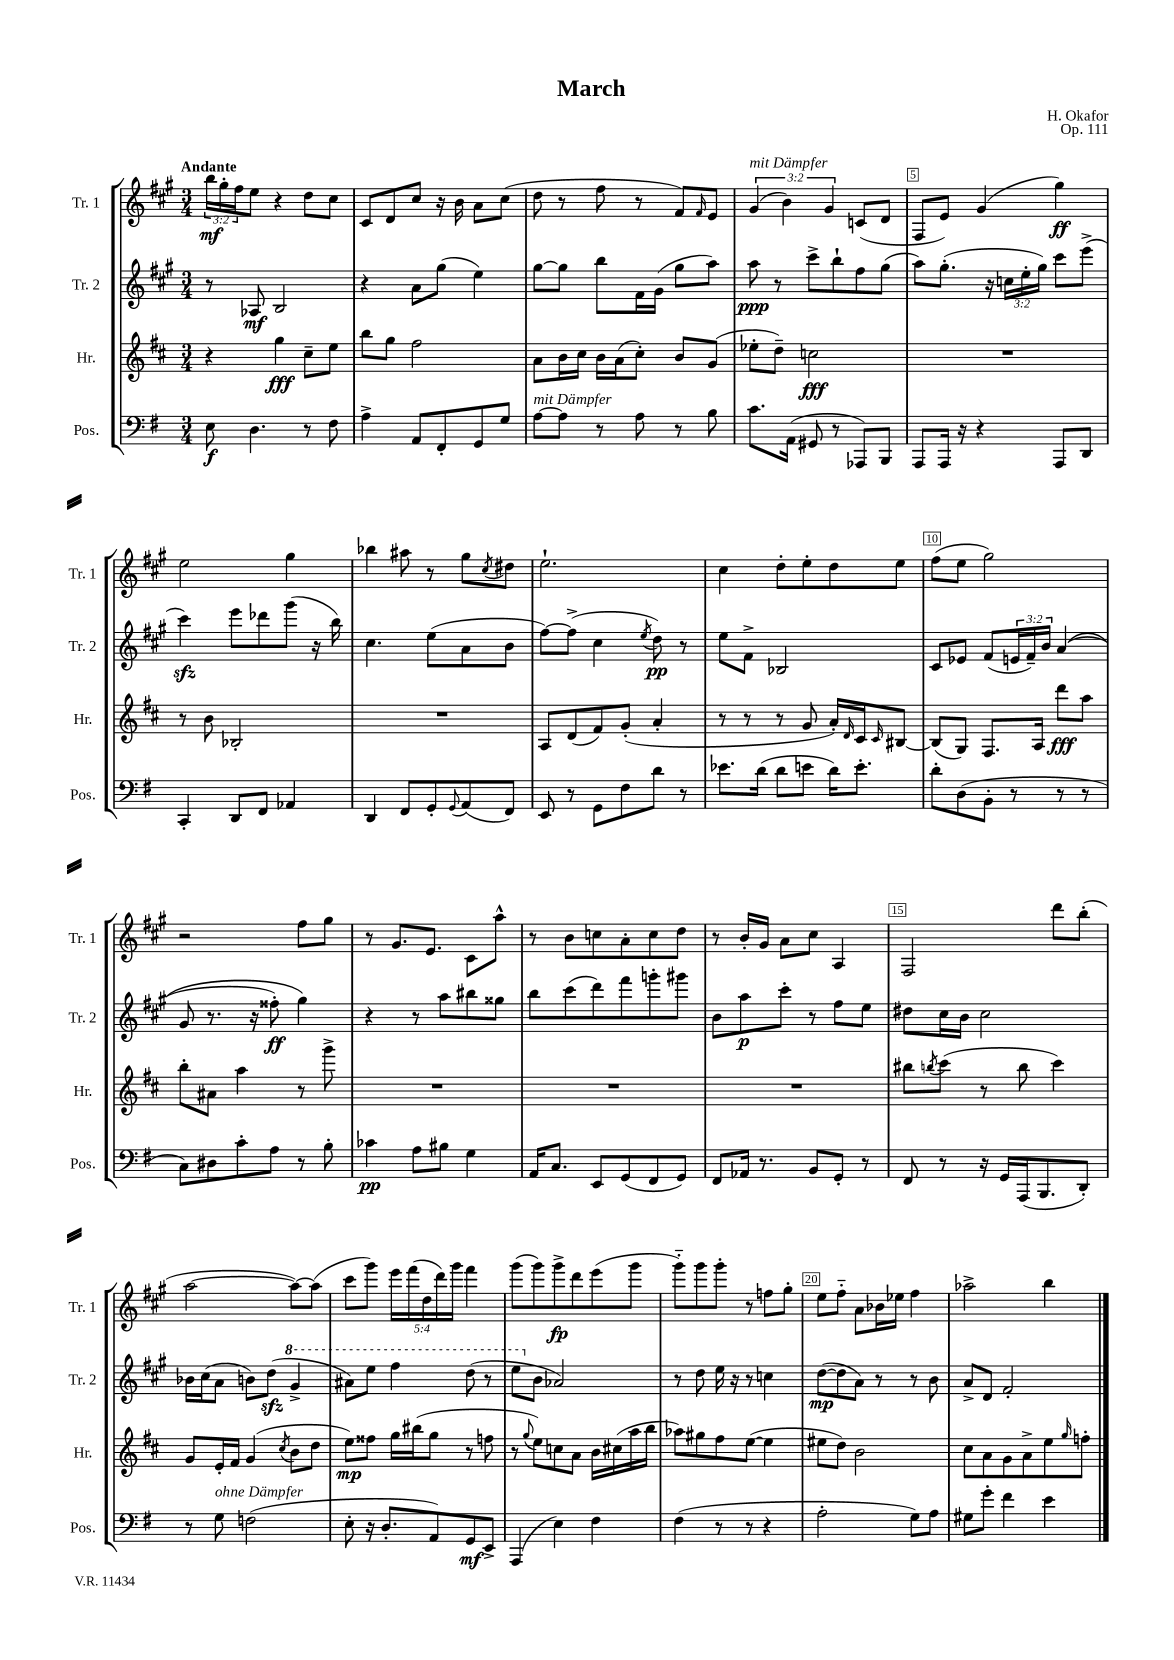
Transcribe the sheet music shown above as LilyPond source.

\header { title = "March" composer = "H. Okafor" opus = "Op. 111" }
<<
\new StaffGroup <<
\new Staff = "s0" \with { instrumentName = "Tr. 1" shortInstrumentName = "Tr. 1" } {
    \clef treble \key a \major \numericTimeSignature \time 3/4 \override Staff.TupletNumber.text = #tuplet-number::calc-fraction-text \tempo "Andante"
    \tuplet 3/2 { b''16\mf gis''16-. fis''16 } e''8 r4 d''8 cis''8 |
    cis'8 d'8 cis''8 r16 b'16 a'8 cis''8( |
    d''8 r8 fis''8 r8 fis'8) \grace { fis'16 } e'8 |
    \tuplet 3/2 { gis'4^\markup { \italic "mit Dämpfer" }( b'4) gis'4 } c'8( d'8 |
    fis8 e'8) gis'4( gis''4\ff) |
    e''2 gis''4 |
    bes''4 ais''8 r8 gis''8 \acciaccatura { cis''8 } dis''8 |
    e''2.-! |
    cis''4 d''8-. e''8-. d''8 e''8 |
    fis''8( e''8 gis''2) |
    r2 fis''8 gis''8 |
    r8 gis'8. e'8. cis'8 a''8-^ |
    r8 b'8 c''8 a'8-. c''8 d''8 |
    r8 b'16-. gis'16 a'8 cis''8 a4 |
    fis2 d'''8 b''8-.( |
    a''2~ a''8~) a''8( |
    cis'''8 gis'''8) \tuplet 5/4 { e'''16 fis'''16( d''16 d'''16) gis'''16 } fis'''4 |
    gis'''8( gis'''8) gis'''8->\fp d'''8 e'''8( gis'''8 |
    gis'''8-_) gis'''8 gis'''8-. r8 f''8 gis''8-. |
    e''8 fis''8-_ a'8 bes'16 ees''16 fis''4 |
    aes''2-> b''4 \bar "|." |
}
\new Staff = "s1" \with { instrumentName = "Tr. 2" shortInstrumentName = "Tr. 2" } {
    \clef treble \key a \major \numericTimeSignature \time 3/4 \override Staff.TupletNumber.text = #tuplet-number::calc-fraction-text
    r8 aes8\mf b2 |
    r4 a'8 gis''8( e''4) |
    gis''8~ gis''8 b''8 fis'16 gis'16( gis''8 a''8) |
    a''8\ppp r8 cis'''8-> b''8-! fis''8 gis''8( |
    a''8) gis''8.-.( r16 \tuplet 3/2 { c''16 e''16-. gis''16) } cis'''8 e'''8->( |
    cis'''4\sfz) e'''8 des'''8 gis'''8( r16 b''16) |
    cis''4. e''8( a'8 b'8 |
    fis''8~) fis''8->( cis''4 \acciaccatura { e''8 } d''8\pp) r8 |
    e''8 fis'8-> bes2 |
    cis'8 ees'8 fis'8( \tuplet 3/2 { e'16 fis'16--) b'16 } a'4(\( |
    gis'8 r8. r16 fisis''8-.\ff) gis''4\) |
    r4 r8 a''8 bis''8 gisis''8 |
    b''8 cis'''8( d'''8) fis'''8 g'''8-. gis'''8 |
    b'8 a''8\p cis'''8-. r8 fis''8 e''8 |
    dis''8 cis''16 b'16 cis''2 |
    bes'16 cis''16( a'8 b'8) d''8\sfz( \ottava #1 gis''4-> |
    ais''8) e'''8 fis'''4 d'''8( r8 |
    e'''8 \ottava #0 b'8 aes'2) |
    r8 d''8 e''16 r16 r8 c''4 |
    d''8~\mp( d''8 a'8) r8 r8 b'8 |
    a'8-> d'8 fis'2-. \bar "|." |
}
\new Staff = "s2" \with { instrumentName = "Hr." shortInstrumentName = "Hr." } {
    \clef treble \key d \major \numericTimeSignature \time 3/4
    r4 g''4\fff cis''8-- e''8 |
    b''8 g''8 fis''2 |
    a'8 b'16 cis''16 b'16 a'16( cis''8-.) b'8 g'8( |
    ees''8-. d''8--) c''2\fff |
    R2. |
    r8 b'8 bes2-. |
    R2. |
    a8 d'8( fis'8) g'8-.( a'4-. |
    r8 r8 r8 g'8 a'16-.) \grace { d'16 } cis'16 \grace { cis'16 } bis8~ |
    bis8( g8) fis8. a16 d'''8\fff a''8 |
    b''8-. ais'8 a''4 r8 g'''8-> |
    R2. |
    R2. |
    R2. |
    bis''8 \acciaccatura { b''8 } cis'''8( r8 b''8 cis'''4) |
    g'8 e'16-. fis'16 g'4( \acciaccatura { cis''8 } b'8 d''8 |
    e''8\mp) fisis''8 g''16 bis''16( g''8 r8 f''8 |
    r8 \appoggiatura { g''8 } e''8) c''8 a'8 b'16 cis''16( a''16 b''16 |
    aes''8) gis''8 fis''8 e''8~( e''4 |
    eis''8 d''8) b'2 |
    cis''8 a'8 g'8 a'8-> e''8 \grace { g''16 } f''8-. \bar "|." |
}
\new Staff = "s3" \with { instrumentName = "Pos." shortInstrumentName = "Pos." } {
    \clef bass \key g \major \numericTimeSignature \time 3/4
    e8\f d4. r8 fis8 |
    a4-> a,8 fis,8-. g,8 g8 |
    a8~^\markup { \italic "mit Dämpfer" } a8 r8 a8 r8 b8 |
    c'8. a,16( gis,8 r8 aes,,8) b,,8 |
    a,,8 a,,16 r16 r4 a,,8 d,8 |
    c,4-. d,8 fis,8 aes,4 |
    d,4 fis,8 g,8-. \appoggiatura { g,8 } a,8( fis,8) |
    e,8 r8 g,8 fis8 d'8 r8 |
    ees'8. d'16( d'8 e'8 d'16) e'8.-. |
    d'8-. d8( b,8-. r8 r8 r8 |
    c8) dis8 c'8-. a8 r8 b8-. |
    ces'4\pp a8 bis8 g4 |
    a,16 c8. e,8 g,8( fis,8 g,8) |
    fis,8 aes,16 r8. b,8 g,8-. r8 |
    fis,8 r8 r16 g,16 a,,16( b,,8. d,8-.) |
    r8 g8^\markup { \italic "ohne Dämpfer" } f2( |
    e8-. r16 d8.-. a,8) g,8\mf e,8-> |
    a,,4( e4) fis4 |
    fis4( r8 r8 r4 |
    a2-. g8) a8 |
    gis8 g'8-. fis'4 e'4 \bar "|." |
}
>>
>>
\layout { \context { \Score \override BarNumber.break-visibility = ##(#f #t #t) barNumberVisibility = #(every-nth-bar-number-visible 5) \override BarNumber.stencil = #(make-stencil-boxer 0.1 0.3 ly:text-interface::print) } }
